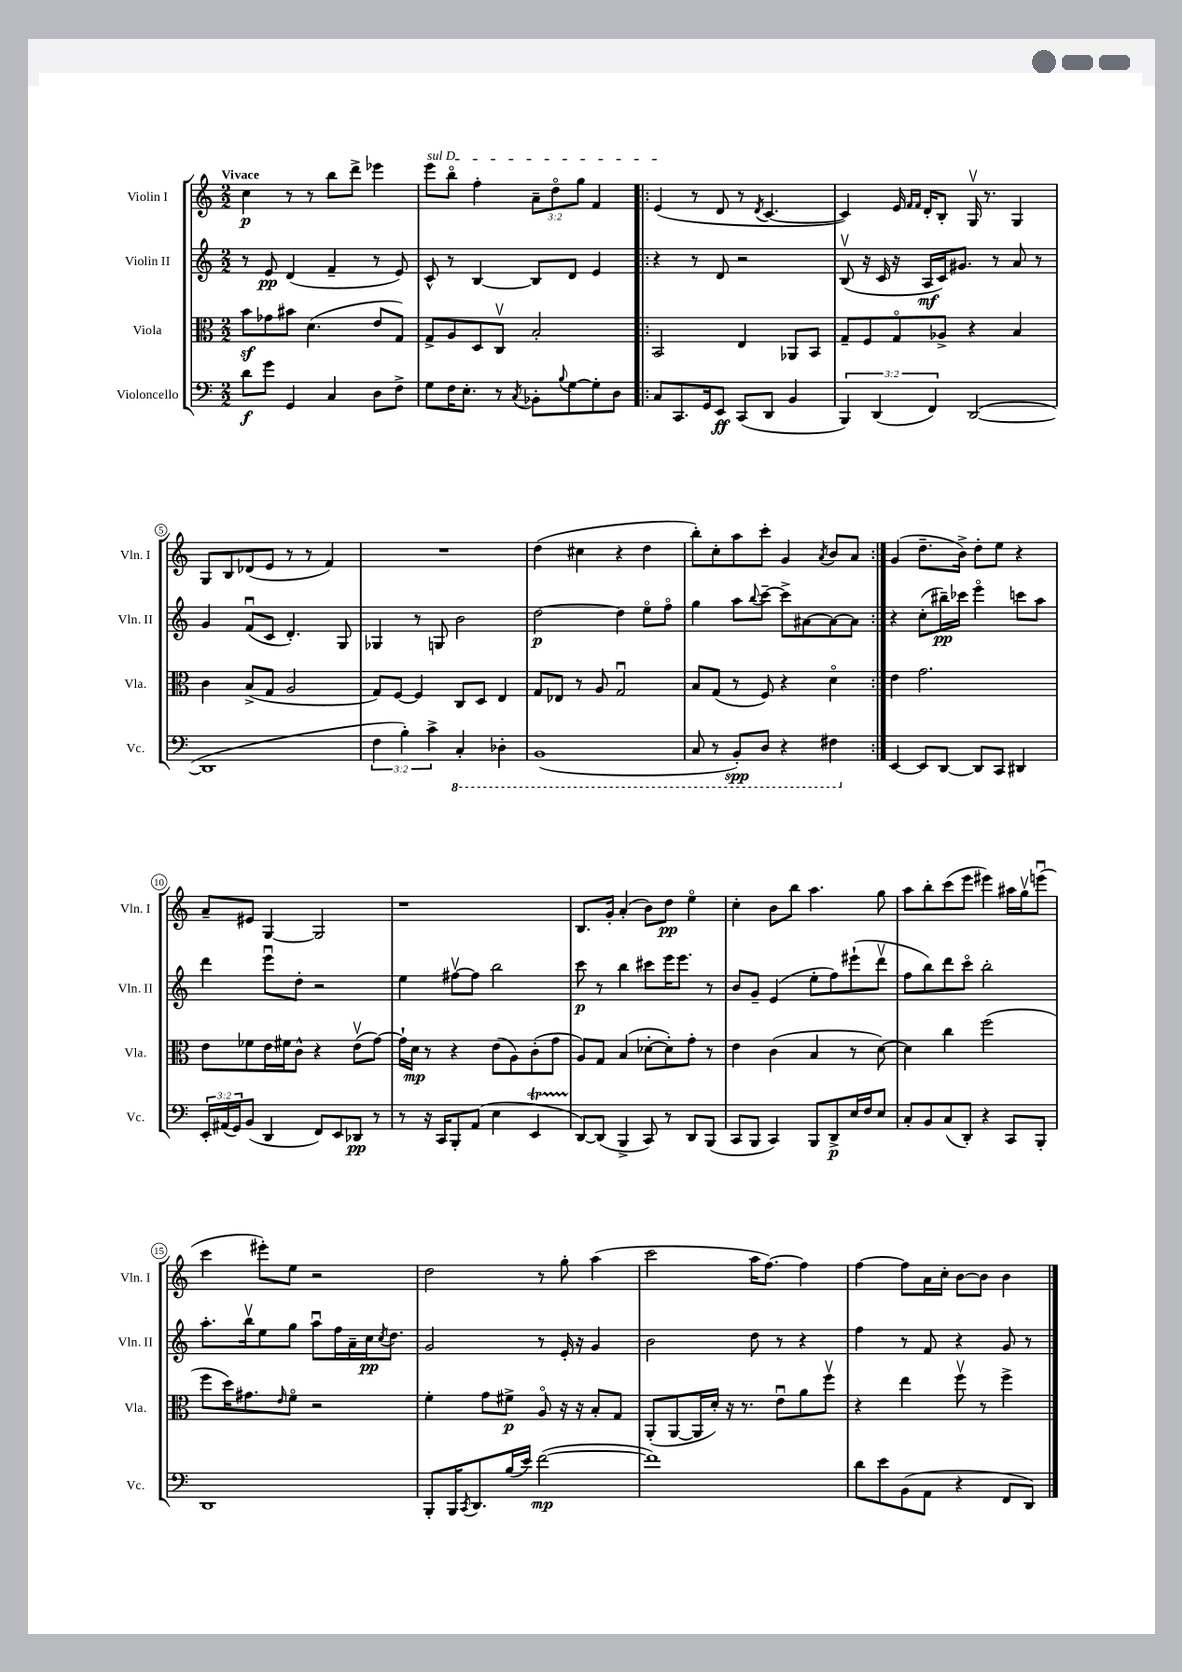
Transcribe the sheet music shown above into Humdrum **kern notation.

**kern	**dynam	**kern	**dynam	**kern	**dynam	**kern	**dynam
*part4	*part4	*part3	*part3	*part2	*part2	*part1	*part1
*staff4	*staff4	*staff3	*staff3	*staff2	*staff2	*staff1	*staff1
*I"Violoncello	*	*I"Viola	*	*I"Violin II	*	*I"Violin I	*
*I'Vc.	*	*I'Vla.	*	*I'Vln. II	*	*I'Vln. I	*
*clefF4	*	*clefC3	*	*clefG2	*	*clefG2	*
*k[]	*	*k[]	*	*k[]	*	*k[]	*
*M2/2	*	*M2/2	*	*M2/2	*	*M2/2	*
=1	=1	=1	=1	=1	=1	=1	=1
!	!	!	!	!	!	!LO:TX:a:B:t=Vivace	!
8d\L	f	8bz\L	.	8r	.	4cc\	p
8g\J	.	8g-X\	.	8e/	pp	.	.
4GG/	.	8b#X\J	.	(4d/	.	8r	.
.	.	(4.d\	.	.	.	8r	.
4C/	.	.	.	4f~/	.	8bb\L	.
.	.	.	.	.	.	8ddd^\J	.
8D\L	.	8e/L	.	8r	.	4eee-X\	.
8F^\J	.	8G/J)	.	8e/)	.	.	.
=2	=2	=2	=2	=2	=2	=2	=2
!	!	!	!	!	!	!LO:TX:a:i:t=sul D	!
8G\L	.	8G^/L	.	8c^^/	.	8eee\L	.
16F\K	.	8A/	.	8r	.	8bb\J	.
8.E'\J	.	.	.	.	.	.	.
.	.	8D/	.	[4B/	.	4ff'\	.
8r	.	8Cv/J	.	.	.	.	.
8qC/	.	.	.	.	.	.	.
8BB-X'\L	.	2B'/	.	8B/L]	.	12a~\L	.
.	.	.	.	.	.	12dd\	.
8qqB/	.	.	.	.	.	.	.
[8G\	.	.	.	8d/J	.	.	.
.	.	.	.	.	.	12gg\J	.
8G'\]	.	.	.	4e/	.	4f/	.
8D\J	.	.	.	.	.	.	.
=3!|:	=3!|:	=3!|:	=3!|:	=3!|:	=3!|:	=3!|:	=3!|:
8C/L	.	2BB/	.	4r	.	(4e/	.
8.CC/	.	.	.	.	.	.	.
.	.	.	.	8r	.	8r	.
16GG/k	.	.	.	.	.	.	.
8EE/J	ff	.	.	8d/	.	8d/	.
(8CC/L	.	4E/	.	2r	.	8r	.
.	.	.	.	.	.	8qd/	.
8DD/J	.	.	.	.	.	[4.c/	.
4BB/	.	8AA-X/L	.	.	.	.	.
.	.	8BB/J	.	.	.	.	.
=4	=4	=4	=4	=4	=4	=4	=4
6BBB/)	.	8G~/L	.	(8Bv/	.	4c/])	.
.	.	8F/	.	16r	.	.	.
(6DD/	.	.	.	.	.	.	.
.	.	.	.	16c/	.	.	.
.	.	8G/	.	16r	.	16e/	.
.	.	.	.	.	.	16qqf/LL	.
.	.	.	.	.	.	16qqf/JJ	.
.	.	.	.	16A/LL	mf	16d'/KL	.
6FF/)	.	.	.	.	.	.	.
.	.	8A-X^/J	.	16c/J)	.	8B'/J	.
.	.	.	.	8.g#X/J	.	.	.
([2DD/	.	4r	.	.	.	16Gv/	.
.	.	.	.	.	.	8.r	.
.	.	.	.	8r	.	.	.
.	.	4B/	.	8a/	.	4G/	.
.	.	.	.	8r	.	.	.
!!LO:LB:g=z
=5	=5	=5	=5	=5	=5	=5	=5
1DD]	.	4c\	.	4g/	.	8G/L	.
.	.	.	.	.	.	8B/	.
.	.	(8B^/L	.	(8fu/L	.	(8d-X/	.
.	.	8G/J	.	8c/J	.	8e/J	.
.	.	2A/	.	4.d'/)	.	8r	.
.	.	.	.	.	.	8r	.
.	.	.	.	.	.	4f/)	.
.	.	.	.	8G/	.	.	.
=6	=6	=6	=6	=6	=6	=6	=6
6F\	.	8G/L)	.	4G-X/	.	1r	.
.	.	[8F/J	.	.	.	.	.
6B'\)	.	.	.	.	.	.	.
.	.	4F/]	.	8r	.	.	.
6c^\	.	.	.	.	.	.	.
.	.	.	.	8Gn/	.	.	.
*8ba	*	*	*	*	*	*	*
4CC'/	.	8C/L	.	2b\	.	.	.
.	.	8D/J	.	.	.	.	.
4DD-X'\	.	4E/	.	.	.	.	.
=7	=7	=7	=7	=7	=7	=7	=7
(1BBB	.	8G/L	.	[2dd\	p	(4dd\	.
.	.	8E-X/J	.	.	.	.	.
.	.	8r	.	.	.	4cc#X\	.
.	.	8A/	.	.	.	.	.
.	.	2Gu/	.	4dd\]	.	4r	.
.	.	.	.	8ee\L	.	4dd\	.
.	.	.	.	8ff\J	.	.	.
=8	=8	=8	=8	=8	=8	=8	=8
8CC/	.	8B/L	.	4gg\	.	8bb'\L)	.
8r	.	(8G/J	.	.	.	8cc'\	.
8BBB'/L)	spp	8r	.	8aa\L	.	8aa\	.
.	.	.	.	8qqbb/	.	.	.
8DD/J	.	8F/)	.	[8ccc~\J	.	8ccc'\J	.
4r	.	4r	.	8ccc^\L]	.	4g/	.
.	.	.	.	[8a#X\	.	.	.
.	.	.	.	.	.	8qa/	.
4FF#X\	.	4d\	.	8a#\_	.	8b/L	.
.	.	.	.	8a#\J]	.	8a/J	.
=9:|!	=9:|!	=9:|!	=9:|!	=9:|!	=9:|!	=9:|!	=9:|!
*X8ba	*	*	*	*	*	*	*
[4EE/	.	4e\	.	4r	.	(4g/	.
8EE/L]	.	2.g\	.	(8cc'\L	.	8.dd~\L	.
[8DD/J	.	.	.	16bb#X~\L)	pp	.	.
.	.	.	.	16ccc-X\JJ	.	16b^\Jk)	.
8DD/L]	.	.	.	4eee\	.	8dd'\L	.
8CC/J	.	.	.	.	.	8ee\J	.
4DD#X/	.	.	.	8cccn\L	.	4r	.
.	.	.	.	8aa\J	.	.	.
!!LO:LB:g=z
=10	=10	=10	=10	=10	=10	=10	=10
24EE'/LL	.	8e\L	.	4ddd\	.	8a~/L	.
(24AA#X/	.	.	.	.	.	.	.
24GG/J)	.	.	.	.	.	.	.
(8BB/J	.	8f-X\	.	.	.	8e#X/J	.
4DD/	.	16e\L	.	8eeeu\L	.	[4G/	.
.	.	16f#X\J	.	.	.	.	.
.	.	8c^^\J	.	8dd'\J	.	.	.
8FF/L)	.	4r	.	2r	.	2G/]	.
8EE/	.	.	.	.	.	.	.
8DD-X/J	pp	(8ev\L	.	.	.	.	.
8r	.	[8g\J)	.	.	.	.	.
=11	=11	=11	=11	=11	=11	=11	=11
8r	.	16g`\LL]	.	4ee\	.	1r	.
.	.	16d\JJ	mp	.	.	.	.
16r	.	8r	.	.	.	.	.
16CC/KL	.	.	.	.	.	.	.
8BBB'/	.	4r	.	[8ff#Xv\L	.	.	.
(8AA/J	.	.	.	8ff#\J]	.	.	.
4E\	.	(8e\L	.	2bb\	.	.	.
.	.	8A\)	.	.	.	.	.
4EEt/	.	(8c'\	.	.	.	.	.
.	.	8g\J	.	.	.	.	.
=12	=12	=12	=12	=12	=12	=12	=12
[8DD/L)	.	8A/L)	.	8ccc\	p	8.B/L	.
(8DD/J]	.	8G/J	.	8r	.	.	.
.	.	.	.	.	.	16g'/Jk	.
4BBB^/	.	(4B/	.	4bb\	.	(4a'/	.
8CC/)	.	[8d-X'\L	.	8ccc#X\L	.	8b\L)	.
8r	.	8d-'\])	.	16eee\K	.	8dd\J	pp
.	.	.	.	8.eee\J	.	.	.
8DD/L	.	8g'\J	.	.	.	4ee\	.
(8BBB/J	.	8r	.	8r	.	.	.
=13	=13	=13	=13	=13	=13	=13	=13
8CC/L	.	4e\	.	8b/L	.	4cc'\	.
8BBB/J	.	.	.	8g~/J	.	.	.
4CC/)	.	(4c\	.	(4e/	.	8b\L	.
.	.	.	.	.	.	8bb\J	.
8BBB/L	.	4B/	.	8ee'\L	.	4.aa\	.
8DD^/	p	.	.	8ff\)	.	.	.
16E/L	.	8r	.	(8eee#X`\	.	.	.
16F/J	.	.	.	.	.	.	.
8E/J	.	[8d\)	.	8dddv\J	.	8gg\	.
=14	=14	=14	=14	=14	=14	=14	=14
8C'/L	.	4d\]	.	8ff\L	.	8aa\L	.
8BB/	.	.	.	8bb\)	.	8bb'\	.
(8C/	.	4cc\	.	8ddd\	.	(8ccc\	.
8DD'/J)	.	.	.	8ccc\J	.	8eee\J	.
4r	.	(2ff\	.	2bb'\	.	4eee#X\)	.
8CC/L	.	.	.	.	.	16aa#X\LL	.
.	.	.	.	.	.	16ggv\J	.
8BBB'/J	.	.	.	.	.	(8eeenu\J	.
!!LO:LB:g=z
=15	=15	=15	=15	=15	=15	=15	=15
1DD	.	8ff\L	.	8.aa'\L	.	4ccc\	.
.	.	16dd\K)	.	.	.	.	.
.	.	8.g#X\	.	16bbv\k	.	.	.
.	.	.	.	8ee\	.	8eee#X'\L)	.
.	.	16qqe/	.	.	.	.	.
.	.	8f\J	.	8gg\J	.	8ee\J	.
.	.	2r	.	8aau\L	.	2r	.
.	.	.	.	16ff\L	.	.	.
.	.	.	.	16a~\	.	.	.
.	.	.	.	16cc\J	pp	.	.
.	.	.	.	8qcc/	.	.	.
.	.	.	.	8.dd\J	.	.	.
=16	=16	=16	=16	=16	=16	=16	=16
8BBB'/L	.	4f'\	.	2g/	.	2dd\	.
16BBB/K	.	.	.	.	.	.	.
8qCC/	.	.	.	.	.	.	.
8.DD/	.	.	.	.	.	.	.
.	.	8g\L	.	.	.	.	.
(16B/L	.	8f#X^\J	p	.	.	.	.
16e/JJ)	.	.	.	.	.	.	.
([2f\	mp	8A/	.	8r	.	8r	.
.	.	16r	.	16e'/	.	8gg'\	.
.	.	16r	.	16r	.	.	.
.	.	8B'/L	.	4g/	.	(4aa\	.
.	.	8G/J	.	.	.	.	.
=17	=17	=17	=17	=17	=17	=17	=17
1f])	.	(8AA'/L	.	2b\	.	2ccc\	.
.	.	[8AA/	.	.	.	.	.
.	.	16AA/L]	.	.	.	.	.
.	.	16d'/JJ)	.	.	.	.	.
.	.	16r	.	.	.	.	.
.	.	8.r	.	.	.	.	.
.	.	.	.	8dd\	.	16aa\KL	.
.	.	.	.	.	.	[8.ff\J)	.
.	.	8eu\L	.	8r	.	.	.
.	.	8a\	.	4r	.	4ff\]	.
.	.	8ffv\J	.	.	.	.	.
=18	=18	=18	=18	=18	=18	=18	=18
8d\L	.	4r	.	4ff\	.	[4ff\	.
8e\	.	.	.	.	.	.	.
(8BB\	.	4ee\	.	8r	.	8ff\L]	.
8AA\J	.	.	.	8f/	.	16a\L	.
.	.	.	.	.	.	16cc'\JJ	.
4r	.	8ffv\	.	4r	.	[8b\L	.
.	.	8r	.	.	.	8b\J]	.
8FF/L	.	4ff^\	.	8g/	.	4b\	.
8DD/J)	.	.	.	8r	.	.	.
==	==	==	==	==	==	==	==
*-	*-	*-	*-	*-	*-	*-	*-
